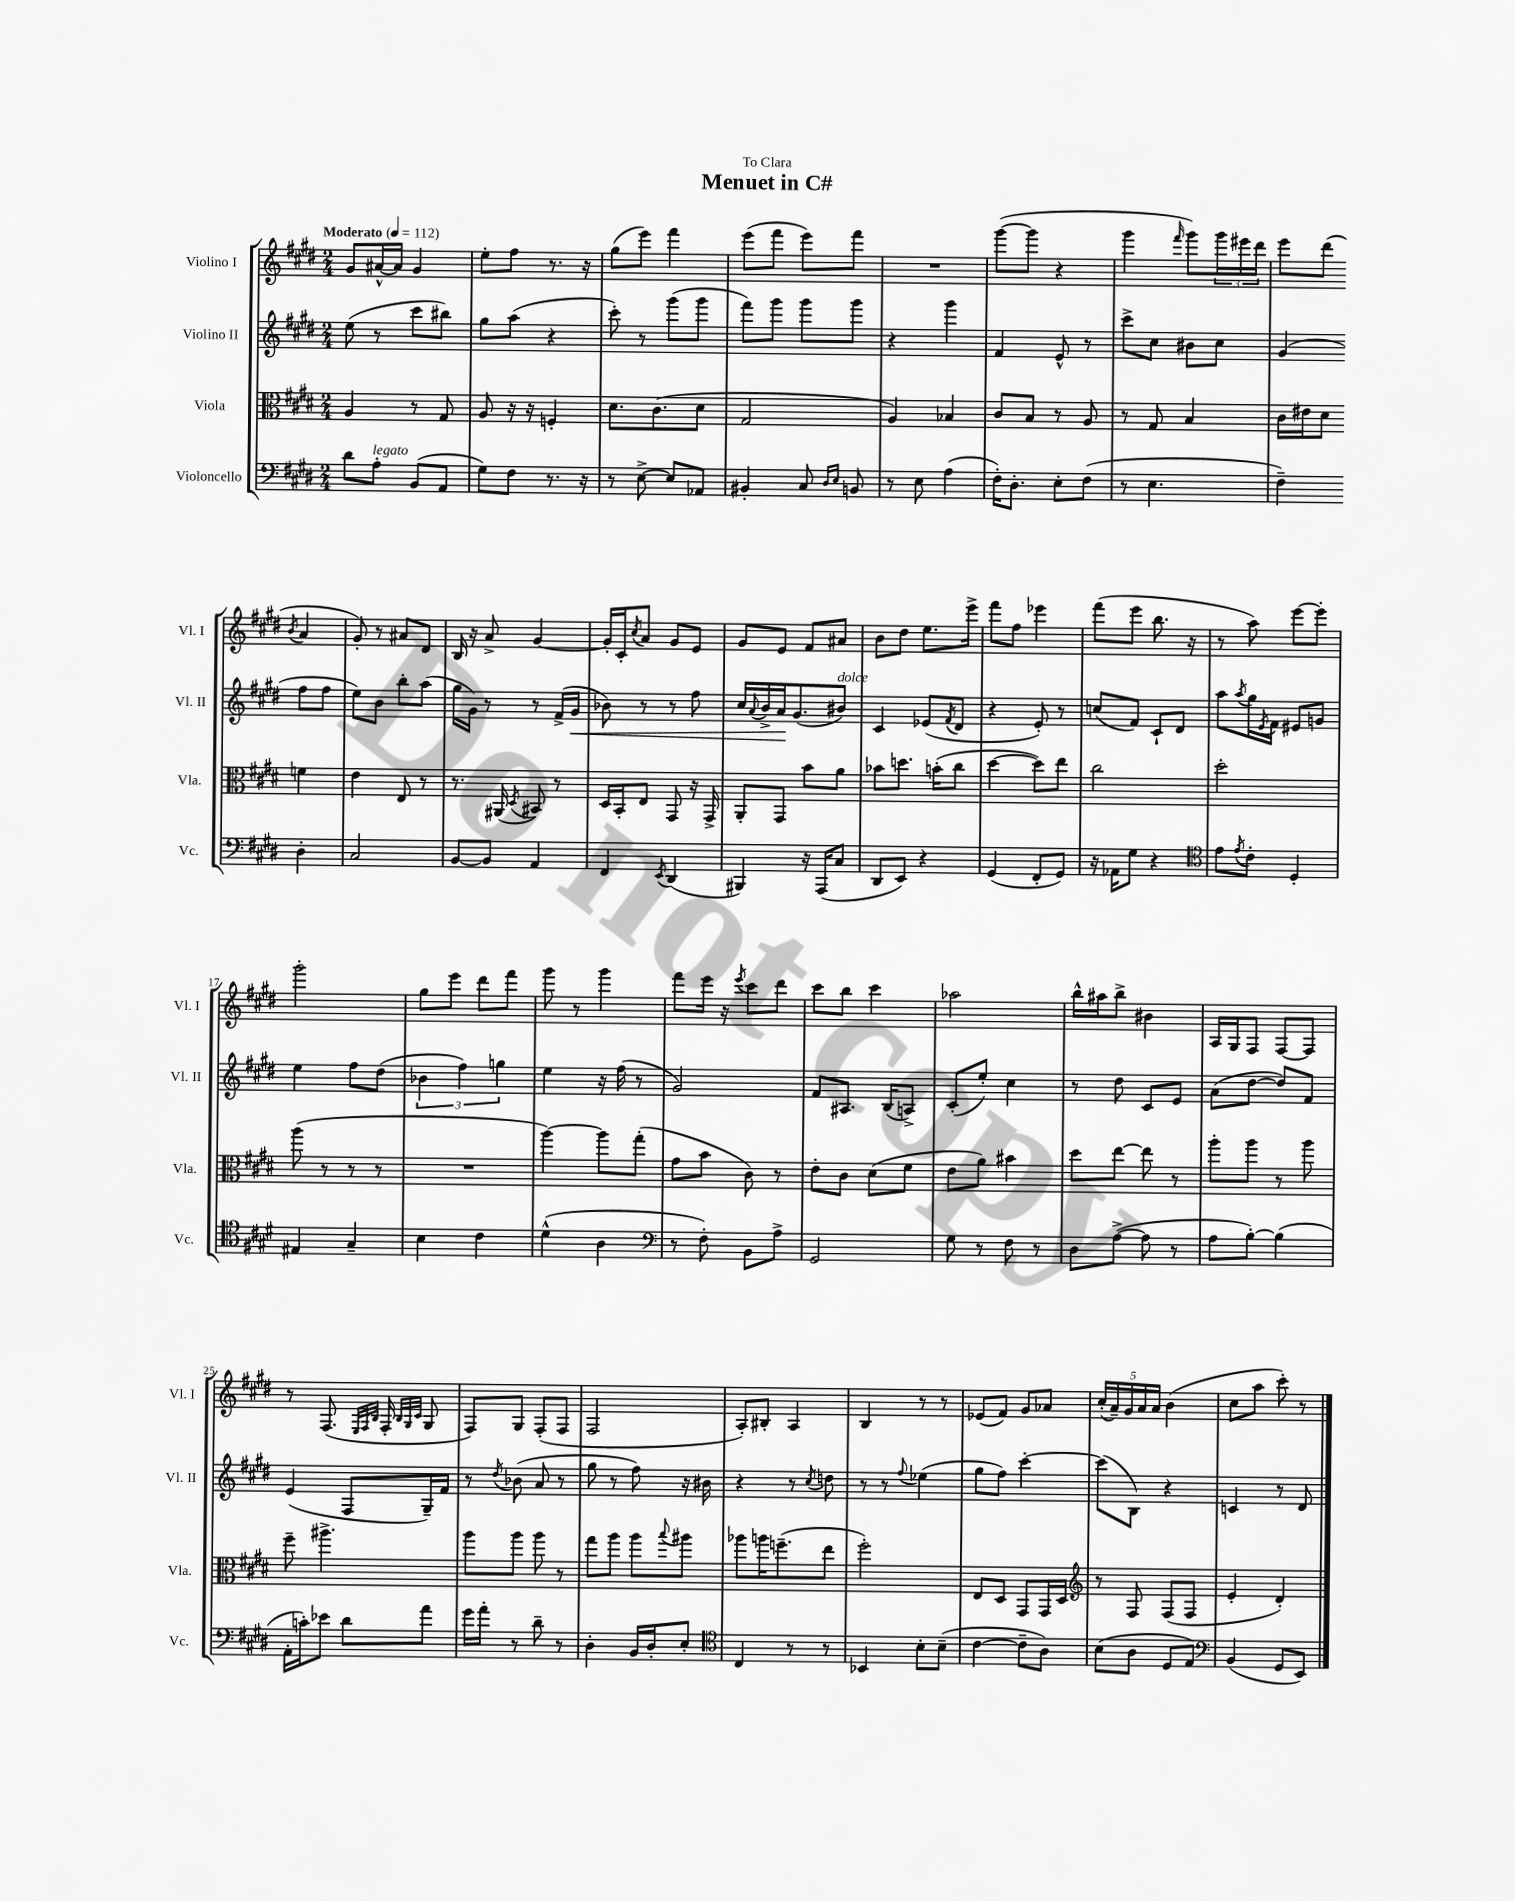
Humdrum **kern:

**kern	**kern	**kern	**kern
*staff4	*staff3	*staff2	*staff1
*clefF4	*clefC3	*clefG2	*clefG2
*k[f#c#g#d#]	*k[f#c#g#d#]	*k[f#c#g#d#]	*k[f#c#g#d#]
*M2/4	*M2/4	*M2/4	*M2/4
*MM112	*MM112	*MM112	*MM112
8d#	4A	(8ee	8g#
8A'	.	8r	[16a#^^
.	.	.	16a#]
(8BB	8r	8ccc#	4g#
8AA	8G#	8bb#)	.
=	=	=	=
8G#)	8A	8gg#	8ee'
8F#	16r	(8aa	8ff#
.	16r	.	.
8.r	4F'	4r	8.r
16r	.	.	16r
=	=	=	=
8r	8.d#	8ccc#')	(8gg#
[8E^	.	8r	8eee)
.	(8.c#	.	.
8E]	.	(8ggg#	4fff#
8AA-	8d#	8ggg#	.
=	=	=	=
4BB#'	2G#	8fff#)	(8eee
.	.	8ggg#	8fff#
8C#	.	8ggg#	8eee)
16qqD#	.	.	.
16qqE	.	.	.
8BB	.	8ggg#	8fff#
=	=	=	=
8r	4A)	4r	2r
8E	.	.	.
(4A	4B-	4ggg#	.
=	=	=	=
16F#')	8c#	4f#	([8ggg#
8.D#'	.	.	.
.	8B	.	8ggg#]
8E'	8r	8e^^	4r
(8F#	8A	8r	.
=	=	=	=
8r	8r	8ccc#^	4ggg#
4.E	8G#	8cc#	.
.	.	.	16qqfff#
.	4B	8b#	8ggg#)
.	.	8cc#	24ggg#
.	.	.	24eee#
.	.	.	24ddd#
=	=	=	=
4F#~)	16c#	(4g#	8eee
.	16e#	.	.
.	8d#	.	(8ddd#
.	.	.	8qb
4D#'	4f	8ff#	4a
.	.	8ff#	.
=	=	=	=
2C#	4e	8ee)	8g#')
.	.	8b	8r
.	8E	8bb'	8a#
.	8r	(8aa	8d#
=	=	=	=
[8BB	8.r	16gg#	16B
.	.	16g#)	16r
8BB]	.	8r	8a^
.	(16AA#	.	.
.	8qD#	.	.
4AA	8BB#)	8r	[4g#
.	8r	(16f#^	.
.	.	16g#	.
=	=	=	=
4FF#	16D#	8b-)	16g#']
.	16BB'	.	16c#'
.	.	.	8qcc#
.	8E	8r	8a
8qEE	.	.	.
(4DD#	8GG#	8r	8g#
.	16r	8ff#	8e
.	16GG#^	.	.
=	=	=	=
4BBB#)	8AA'	16cc#	8g#
.	.	8qqa	.
.	.	16b^	.
.	8GG#	16a	8e
.	.	(8.g#	.
16r	8b	.	8f#
(16AAA	.	.	.
8C#	8a	8b#)	8a#
=	=	=	=
8DD#	8b-	4c#	8b
8EE)	8.dd	.	8dd#
4r	.	(8e-	8.ee
.	(16b'	.	.
.	.	8qf#	.
.	8cc#	8d#	.
.	.	.	16eee^
=	=	=	=
(4GG#	[4dd#	4r	8fff#
.	.	.	8ff#
8FF#'	8dd#])	8e')	4eee-
8GG#)	8ee	8r	.
=	=	=	=
16r	2cc#	(8cc	(8fff#
16AA-	.	.	.
8G#	.	8f#)	8eee
4r	.	8c#`	8.bb
.	.	8d#	.
.	.	.	16r
=	=	=	=
*clefC4	*	*	*
8e	2dd#'	8aa	8r
8qe	.	8qaa	.
8c#'	.	16gg#	8aa)
.	.	8qe	.
.	.	16f#	.
4D#'	.	8e#	[8eee
.	.	8g	8eee']
=	=	=	=
4E#	(8aa	4ee	2ggg#'
.	8r	.	.
4G#~	8r	8ff#	.
.	8r	(8dd#	.
=	=	=	=
4B	2r	6b-	8gg#
.	.	.	8eee
.	.	6ff#)	.
4c#	.	.	8ddd#
.	.	6gg	.
.	.	.	8fff#
=	=	=	=
(4d#^^	[4aa)	4ee	8ggg#
.	.	.	8r
4A	8aa]	16r	4ggg#
.	.	(16ff#	.
.	(8gg#'	8r	.
=	=	=	=
*clefF4	*	*	*
8r	8g#	2g#)	8fff#
8F#')	8b	.	16eee
.	.	.	16r
.	.	.	8qeee
8BB	8c#)	.	8ccc#
8A^	8r	.	8ddd#
=	=	=	=
2GG#	8e'	8f#	8ccc#
.	8c#	8.A#	8bb
.	(8d#	.	4ccc#
.	.	(16B	.
.	8f#	8A^)	.
=	=	=	=
8G#	8e	(8c#'	2aa-
8r	8a)	8ee')	.
8F#	4b#	4cc#	.
8r	.	.	.
=	=	=	=
8D#	8dd#	8r	16bb^^
.	.	.	16aa#
([8A^	[8ee	8dd#	8bb^
8A]	8ee]	8c#	4b#
8r	8r	8e	.
=	=	=	=
8A	8aa'	(8a	16A
.	.	.	16G#
[8B')	8aa	[8dd#	8F#
(4B]	8r	8dd#])	[8F#
.	8aa	8f#	8F#]
=	=	=	=
16AA'	8ff#~	(4e	8r
16c')	.	.	.
8e-	4.aa#^	.	(8.F#
8d#	.	8F#	.
.	.	.	32qqE
.	.	.	32qqF#
.	.	.	32qqB
.	.	.	16F#'
.	.	.	32qqB
.	.	.	32qqG#
.	.	.	32qqc#
8a	.	16G#~)	8G#
.	.	16f#	.
=	=	=	=
16g#	8aa	8r	8F#)
16a'	.	.	.
.	.	8qdd#	.
8r	8aa	(8b-	8G#
8d#~	8aa	8a	(8F#'
8r	8r	8r	8F#
=	=	=	=
4D#'	8gg#	8gg#	2F#
.	8aa	8r	.
16BB	8aa	8ff#)	.
16D#'	.	.	.
.	8qqbb	.	.
8E'	8aa#	16r	.
.	.	16b#	.
=	=	=	=
*clefC4	*	*	*
4C#	8aa-	4r	8A')
.	16aa	.	8B#'
.	(8.ff~	.	.
8r	.	8r	4A
.	.	8qcc#	.
8r	8ee	8dd	.
=	=	=	=
4BB-	2ff#')	8r	4B
.	.	8r	.
.	.	8qqff#	.
8B'	.	(4ee-	8r
(8B~	.	.	8r
=	=	=	=
[4c#	8E	8gg#	(8e-
.	8D#	8ff#)	8f#)
8c#~]	8GG#	[4ccc#'	8g#
8A)	16GG#	.	8a-
.	16D#	.	.
=	=	=	=
*	*clefG2	*	*
(8B	8r	(8ccc#]	(20cc#'
.	.	.	20a~)
.	.	.	20g#
8A	8F#	8B)	.
.	.	.	20a
.	.	.	20a
8D#	(8F#	4r	(4b
8E)	8F#	.	.
=	=	=	=
*clefF4	*	*	*
(4BB	4e'	4c	8cc#
.	.	.	8aa
8GG#	4d#')	8r	8ccc#')
8EE)	.	8d#	8r
==	==	==	==
*-	*-	*-	*-
